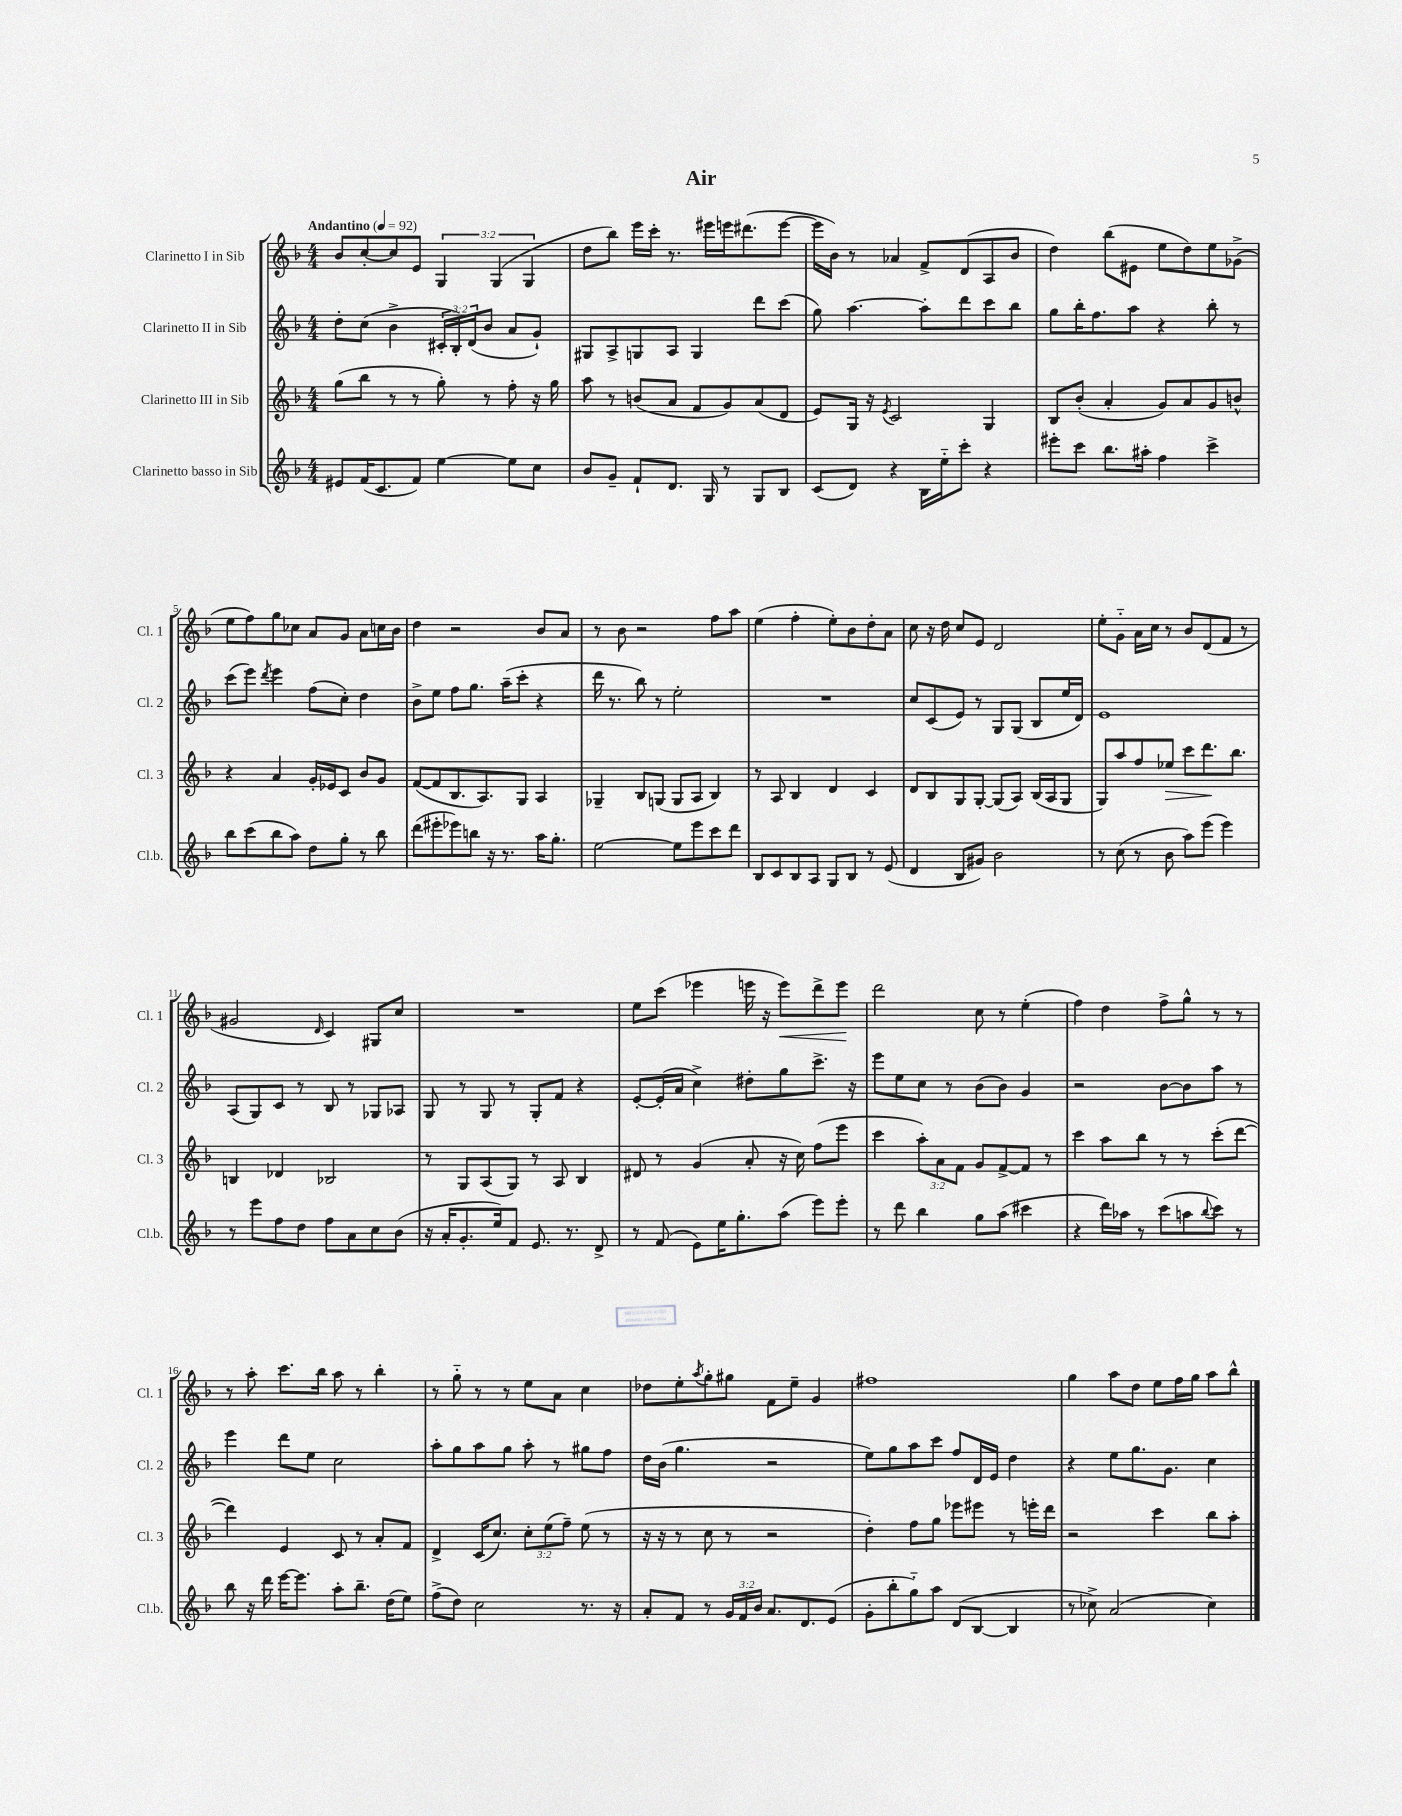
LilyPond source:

\header { title = "Air" }
<<
\new StaffGroup <<
\new Staff = "s0" \with { instrumentName = "Clarinetto I in Sib" shortInstrumentName = "Cl. 1" } {
    \clef treble \key f \major \numericTimeSignature \time 4/4 \override Staff.TupletNumber.text = #tuplet-number::calc-fraction-text \tempo "Andantino" 4 = 92
    bes'8 c''8~-. c''8 e'8 \tuplet 3/2 { g4 g4( g4 } |
    d''8 bes''8) e'''16 c'''16-. r8. eis'''16 e'''16 dis'''8.( e'''8~ |
    e'''16 bes'16) r8 aes'4 f'8-> d'8( a8 bes'8 |
    d''4) bes''8( eis'8 e''8 d''8) e''8 ges'8->( |
    e''8 f''8) g''8 ces''8 a'8 g'8 a'8 c''16 bes'16 |
    d''4 r2 bes'8 a'8 |
    r8 bes'8 r2 f''8 a''8 |
    e''4( f''4-. e''8-.) bes'8 d''8-. a'8 |
    c''8 r16 d''16 c''8 e'8 d'2 |
    e''8-. g'8-_ a'16 c''16 r8 bes'8 d'8( f'8 r8 |
    gis'2 \grace { d'16 } c'4) gis8 c''8 |
    R1 |
    e''8 c'''8( ees'''4 e'''16 r16 e'''8\<) d'''8-> e'''8\! |
    d'''2 c''8 r8 e''4-.( |
    f''4) d''4 f''8-> g''8-^ r8 r8 |
    r8 a''8-. c'''8. bes''16 a''8 r8 bes''4-. |
    r8 g''8-_ r8 r8 e''8 a'8 c''4 |
    des''8 e''8-. \acciaccatura { a''8 } g''8-. gis''8 f'8 e''8-- g'4 |
    fis''1 |
    g''4 a''8 d''8 e''8 f''16 g''16 a''8 bes''8-^ \bar "|." |
}
\new Staff = "s1" \with { instrumentName = "Clarinetto II in Sib" shortInstrumentName = "Cl. 2" } {
    \clef treble \key f \major \numericTimeSignature \time 4/4 \override Staff.TupletNumber.text = #tuplet-number::calc-fraction-text
    d''8-. c''8( bes'4-> \tuplet 3/2 { cis'16-. bes16-.) d'16( } bes'8 a'8 g'8-!) |
    gis8 a8-> g8 a8 g4 d'''8 c'''8( |
    g''8) a''4.~ a''8-. d'''8 c'''8 bes''8 |
    g''8 bes''16-. f''8. a''8 r4 bes''8-. r8 |
    c'''8( e'''8) \acciaccatura { d'''8 } e'''4 f''8( c''8-.) d''4 |
    bes'8-> e''8 f''8 g''8. a''16--( c'''8-. r4 |
    d'''16 r8. bes''8) r8 e''2-. |
    R1 |
    c''8 c'8( e'8) r8 g8 g8( bes8 e''16 d'16) |
    e'1 |
    a8( g8) c'8 r8 bes8 r8 ges8 aes8 |
    g8 r8 g8 r8 g8-. f'8 r4 |
    e'8~-. e'16-.( a'16 c''4->) dis''8-. g''8 c'''8.-> r16 |
    e'''8 e''8 c''8 r8 bes'8( bes'8) g'4 |
    r2 bes'8~ bes'8 a''8 r8 |
    e'''4 d'''8 e''8 c''2 |
    a''8-. g''8 a''8 g''8 a''8-. r8 gis''8 f''8 |
    d''16 bes'16( g''4. r2 |
    e''8) g''8 a''8 c'''8 f''8 d'16 e'16 d''4 |
    r4 e''8 g''8. g'8. c''4 \bar "|." |
}
\new Staff = "s2" \with { instrumentName = "Clarinetto III in Sib" shortInstrumentName = "Cl. 3" } {
    \clef treble \key f \major \numericTimeSignature \time 4/4 \override Staff.TupletNumber.text = #tuplet-number::calc-fraction-text
    g''8( bes''8 r8 r8 g''8-.) r8 f''8-. r16 g''16 |
    a''8 r8 b'8( a'8 f'8 g'8) a'8( d'8 |
    e'8) g16 r16 \acciaccatura { e'8 } c'2 g4 |
    bes8 bes'8-.( a'4-. g'8) a'8 g'8 b'8-^ |
    r4 a'4 g'16-. ees'16 c'8 bes'8 g'8 |
    f'8~( f'8 bes8. a8.) g8 a4 |
    ges4-- bes8 g8( g8 a8 bes4) |
    r8 a8 bes4 d'4 c'4 |
    d'8 bes8 g8 g8~-. g8( a8) bes16( a16 g8 |
    g8) a''8 f''8 ees''8\> c'''8 d'''8.\! bes''8. |
    b4 des'4 bes2 |
    r8 g8 a8( g8) r8 a8 bes4 |
    dis'8 r8 g'4( a'8-. r16 c''16) f''8( e'''8 |
    c'''4 \tuplet 3/2 { a''8-.) a'8 f'8 } g'8 f'8~-> f'8 r8 |
    c'''4 a''8 bes''8 r8 r8 c'''8-.( d'''8~ |
    d'''4) e'4 c'8 r8 a'8-. f'8 |
    d'4-> c'16( c''8.) \tuplet 3/2 { c''8-. e''8( f''8--) } e''8( r8 |
    r16 r16 r8 c''8 r8 r2 |
    d''4-.) f''8 g''8 ees'''8 eis'''8 r8 e'''16-. d'''16 |
    r2 c'''4 bes''8 a''8-. \bar "|." |
}
\new Staff = "s3" \with { instrumentName = "Clarinetto basso in Sib" shortInstrumentName = "Cl.b." } {
    \clef treble \key f \major \numericTimeSignature \time 4/4 \override Staff.TupletNumber.text = #tuplet-number::calc-fraction-text
    eis'8 f'16( c'8. f'8) e''4~ e''8 c''8 |
    bes'8 g'8-- f'8-! d'8. g16 r8 g8 bes8 |
    c'8( d'8) r4 bes16 e''16-_ c'''8-. r4 |
    eis'''8-. c'''8 bes''8. ais''16-. f''4 c'''4-> |
    bes''8 c'''8( bes''8 a''8) d''8 g''8-. r8 bes''8 |
    d'''8( eis'''8-. ees'''8) b''8 r16 r8. a''16 g''8.-. |
    e''2~ e''8 e'''8 c'''8 d'''8 |
    bes8 c'8 bes8 a8 g8 bes8 r8 e'8( |
    d'4 bes8 gis'8) bes'2 |
    r8 c''8( r8 bes'8 a''8) e'''8( e'''4) |
    r8 e'''8 f''8 d''8 f''8 a'8 c''8 bes'8( |
    r16 a'16-. g'8.-. e''16) f'8 e'8. r8. d'8-> |
    r8 f'8( e'8) e''16 g''8.-. a''8( e'''8) e'''8-. |
    r8 d'''8 bes''4 g''8 a''8( cis'''4 |
    r4 d'''16) aes''16 r8 c'''8( a''8 \appoggiatura { bes''8 } c'''8) r8 |
    bes''8 r16 d'''16 e'''16~ e'''8. a''8-. bes''8.-- d''16( e''8) |
    f''8->( d''8) c''2 r8. r16 |
    a'8-. f'8 r8 \tuplet 3/2 { g'16 f'16 bes'16 } a'8. d'8. e'8( |
    g'8-. bes''8-. g''8-_) a''8 d'8( bes8~ bes4 |
    r8 ces''8->) a'2( ces''4) \bar "|." |
}
>>
>>
